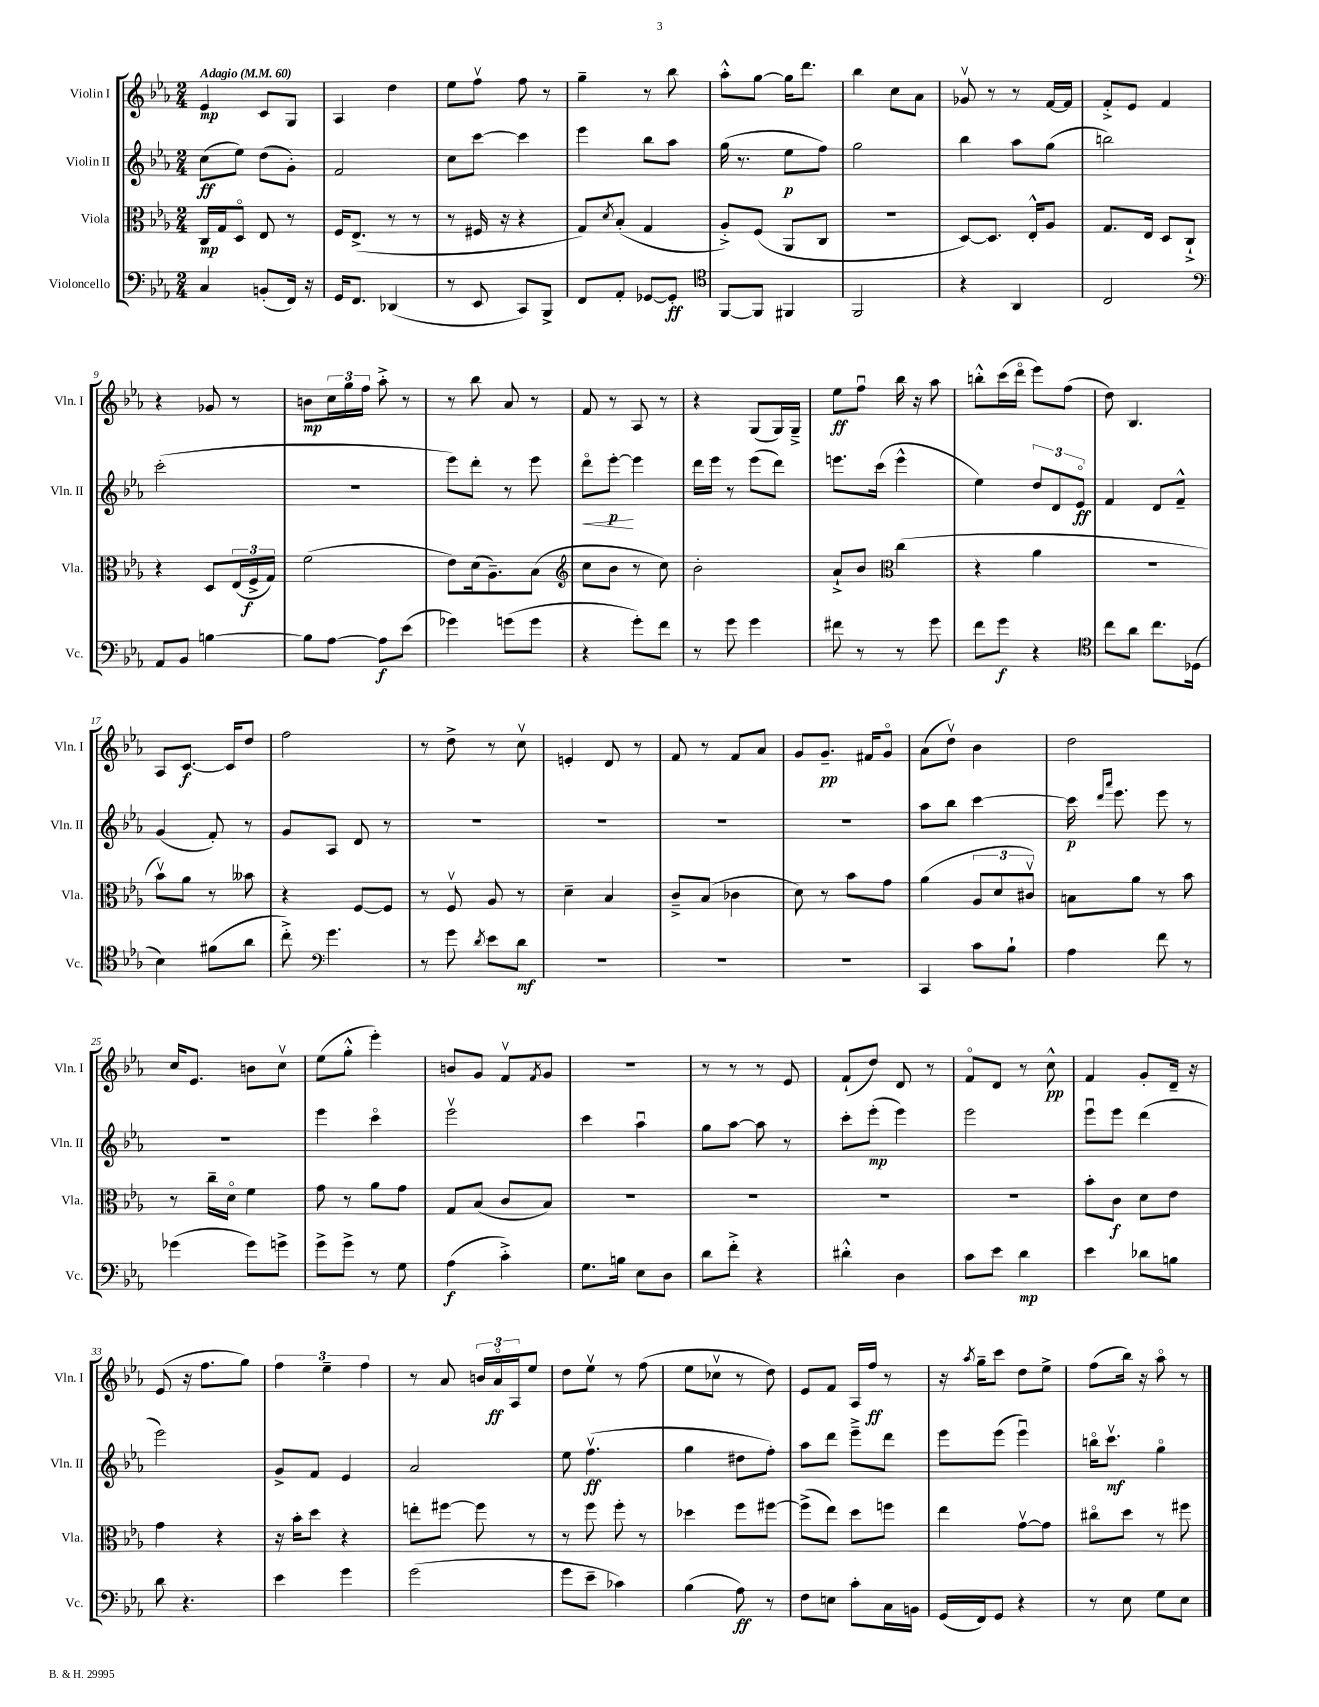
<<
\new StaffGroup <<
\new Staff = "s0" \with { instrumentName = "Violin I" shortInstrumentName = "Vln. I" } {
    \clef treble \key ees \major \numericTimeSignature \time 2/4 \tempo "Adagio" 4 = 60
    ees'4\mp c'8 g8 |
    aes4 d''4 |
    ees''8 f''8\upbow f''8 r8 |
    g''4-- r8 bes''8 |
    aes''8-.-^ g''8~ g''16 d'''8. |
    bes''4 c''8 aes'8 |
    ges'8\upbow r8 r8 f'16~ f'16 |
    f'8-.-> ees'8 f'4 |
    r4 ges'8 r8 |
    b'8\mp \tuplet 3/2 { c''16 g''16 f''16 } aes''8-.-> r8 |
    r8 bes''8 aes'8 r8 |
    f'8 r8 aes8 r8 |
    r4 g8( g16) g16---> |
    ees''8\ff f''8\downbow bes''16 r16 aes''8 |
    b''8-.-^ c'''16( d'''16\flageolet ees'''8) f''8( |
    d''8) bes4. |
    aes8 c'8.~\f c'16 d''8 |
    f''2 |
    r8 d''8-> r8 c''8\upbow |
    e'4-. d'8 r8 |
    f'8 r8 f'8 aes'8 |
    g'8 g'8.--\pp fis'16 g'8\flageolet |
    aes'8( d''8\upbow) bes'4 |
    d''2 |
    c''16 ees'8. b'8 c''8\upbow |
    ees''8( g''8-.-^ ees'''4-.) |
    b'8 g'8 f'8\upbow \acciaccatura { f'8 } g'8 |
    R2 |
    r8 r8 r8 ees'8 |
    f'8-!( d''8) d'8 r8 |
    f'8\flageolet d'8 r8 c''8-^\pp |
    f'4 g'8-. d'16-- r16 |
    ees'8( r16 f''8. g''8) |
    \tuplet 3/2 { f''4 ees''4-- f''4 } |
    r8 aes'8 \tuplet 3/2 { b'16 aes'16\flageolet\ff aes16 } ees''8 |
    d''8 ees''8\upbow r8 f''8( |
    ees''8 ces''8\upbow r8 d''8) |
    ees'8 f'8 aes16 f''16\ff r8 |
    r16 \acciaccatura { aes''8 } g''16-- c'''8 d''8 ees''8-> |
    f''8( bes''16) r16 aes''8\flageolet r8 \bar "|." |
}
\new Staff = "s1" \with { instrumentName = "Violin II" shortInstrumentName = "Vln. II" } {
    \clef treble \key ees \major \numericTimeSignature \time 2/4
    c''8\ff( ees''8) d''8( g'8-.) |
    f'2 |
    c''8 c'''8~ c'''4 |
    ees'''4 bes''8 aes''8 |
    g''16( r8. ees''8\p f''8) |
    g''2 |
    bes''4 aes''8 g''8( |
    b''2) |
    c'''2-.( |
    r2 |
    ees'''8) d'''8-. r8 ees'''8 |
    d'''8\flageolet\< ees'''8~-.\p\! ees'''4 |
    d'''16 ees'''16 r8 ees'''8( d'''8) |
    e'''8. c'''16( e'''4-^ |
    ees''4) \tuplet 3/2 { d''8 d'8 ees'8\flageolet\ff } |
    f'4 d'8 f'8---^ |
    g'4( f'8-.) r8 |
    g'8 aes8 d'8 r8 |
    R2 |
    R2 |
    R2 |
    R2 |
    aes''8 bes''8 c'''4~ |
    c'''16\p \grace { d'''16 aes'''16 } ees'''8. ees'''8 r8 |
    r2 |
    ees'''4 c'''4\flageolet |
    ees'''2\upbow |
    c'''4 aes''4\downbow |
    g''8 aes''8~ aes''8 r8 |
    c'''8-. ees'''8-.\mp( ees'''4) |
    ees'''2 |
    ees'''8\downbow ees'''8 d'''4( |
    ees'''2) |
    g'8-> f'8 ees'4 |
    aes'2 |
    ees''8 f''4.\upbow\ff( |
    g''4 dis''8 f''8-.) |
    aes''8 d'''8 ees'''8---> d'''8 |
    ees'''8 ees'''8( ees'''4\downbow) |
    b''16\flageolet c'''8.\upbow\mf g''4\flageolet \bar "|." |
}
\new Staff = "s2" \with { instrumentName = "Viola" shortInstrumentName = "Vla." } {
    \clef alto \key ees \major \numericTimeSignature \time 2/4
    c16\mp g16 d8\flageolet ees8 r8 |
    f16 ees8.->( r8 r8 |
    r8 fis16 r16 r4 |
    g8) \acciaccatura { d'8 } bes8-.( g4 |
    aes8-.->) f8( aes,8 c8 |
    r2 |
    d8~) d8. ees16-.-^ aes8 |
    g8. ees16 d8 c8-!-> |
    r4 d8 \tuplet 3/2 { ees16( f16->\f g16) } |
    f'2( |
    ees'8) d'16( aes8.--) bes8( |
    \clef treble c''8 bes'8 r8 c''8) |
    bes'2-. |
    aes'8-!-> bes'8 \clef alto c''4( |
    r4 aes'4 |
    R2 |
    bes'8\upbow) aes'8 r8 beses'8 |
    r4 f8~ f8 |
    r8 f8\upbow aes8 r8 |
    d'4-- bes4 |
    c'8---> bes8( ces'4 |
    d'8) r8 bes'8 g'8 |
    aes'4( \tuplet 3/2 { aes8 d'8 cis'8\upbow) } |
    b8 aes'8 r8 bes'8 |
    r8 c''16-- d'16\flageolet f'4 |
    g'8 r8 aes'8 g'8 |
    g8 bes8( c'8 bes8) |
    R2 |
    R2 |
    R2 |
    R2 |
    bes'8-. c'8\f d'8 ees'8 |
    g'4 r4 |
    r16 bes'16-. d''8 r4 |
    e''8-. fis''8~ fis''8 r8 |
    r8 f''8 f''8-. r8 |
    des''4 f''8 fis''8~ |
    fis''8->( ees''8) d''8 f''8 |
    ees''4 g'8~\upbow g'8 |
    cis''8\flageolet d''8 r8 fis''8 \bar "|." |
}
\new Staff = "s3" \with { instrumentName = "Violoncello" shortInstrumentName = "Vc." } {
    \clef bass \key ees \major \numericTimeSignature \time 2/4
    c4 b,8-.( f,16) r16 |
    g,16 f,8. des,4( |
    r8 ees,8 c,8) bes,,8-> |
    f,8 aes,8-. ges,8~ ges,8-.\ff |
    \clef tenor f,8~ f,8 fis,4 |
    f,2 |
    r4 aes,4 |
    c2 |
    \clef bass aes,8 bes,8 b4~ |
    b8 aes8~ aes8\f ees'8( |
    ges'4) g'8( g'8 |
    r4 g'8-.) f'8 |
    r8 g'8 g'4 |
    fis'8 r8 r8 g'8 |
    f'8 g'8\f r4 |
    \clef tenor c''8 aes'8 c''8. des16( |
    bes4) fis'8( aes'8 |
    c''8-.->) \clef bass g'4. |
    r8 g'8 \acciaccatura { d'8 } ees'8 d'8\mf |
    R2 |
    R2 |
    R2 |
    c,4 c'8 bes8-! |
    aes4 f'8 r8 |
    ges'4( ges'8) g'8-> |
    g'8-> g'8-> r8 g8 |
    aes4\f( c'4-.->) |
    g8. b16 ees8 d8 |
    d'8 f'8-.-> r4 |
    dis'4-.-^ d4 |
    c'8 ees'8 d'4\mp |
    ees'4 des'8 b8 |
    d'8 r4. |
    ees'4 g'4 |
    g'2( |
    g'8 ees'8-- ces'4) |
    bes4( aes8\ff) r8 |
    f8 e8 c'8-. c16 b,16 |
    g,16( f,16) g,8 r4 |
    r8 ees8 g8 ees8 \bar "|." |
}
>>
>>
